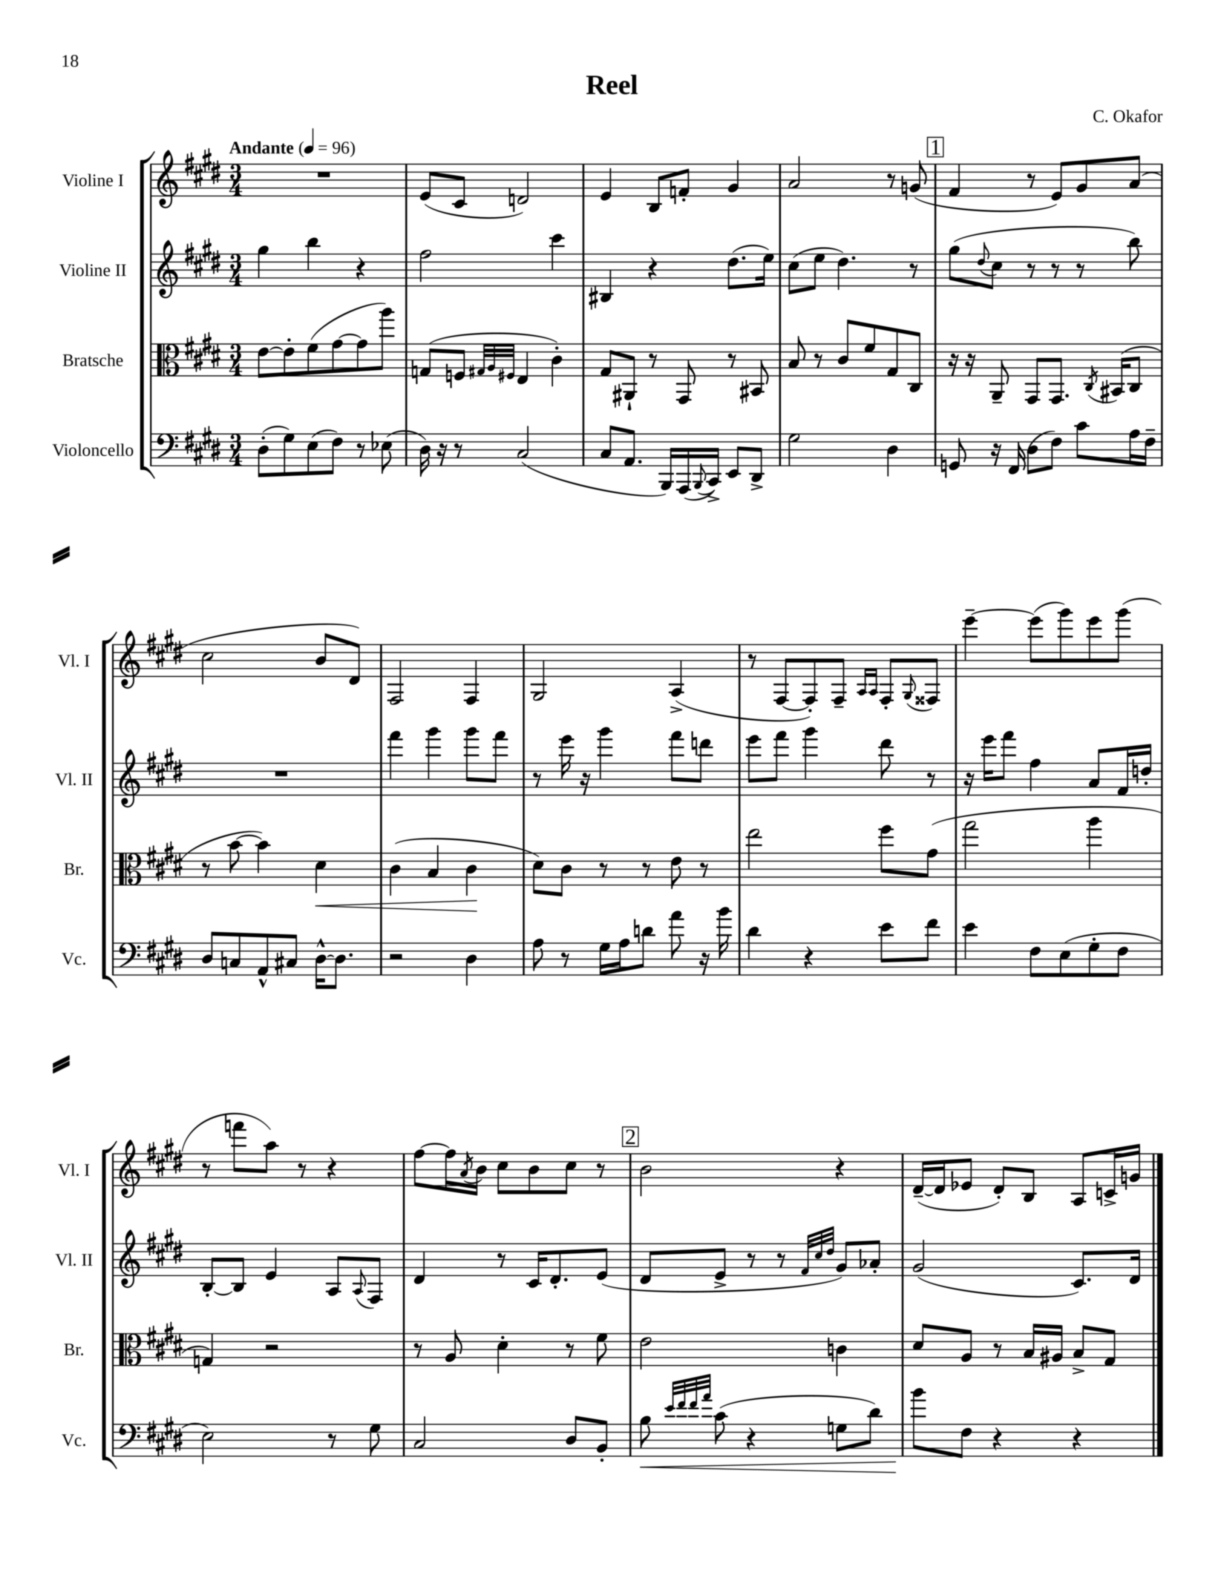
\header { title = "Reel" composer = "C. Okafor" }
<<
\new StaffGroup <<
\new Staff = "s0" \with { instrumentName = "Violine I" shortInstrumentName = "Vl. I" } {
    \clef treble \key e \major \numericTimeSignature \time 3/4 \tempo "Andante" 4 = 96
    R2. |
    e'8( cis'8 d'2) |
    e'4 b8 f'8-. gis'4 |
    a'2 r8 g'8( |
    \mark \markup { \box "1" } fis'4 r8 e'8) gis'8 a'8( |
    cis''2 b'8 dis'8) |
    fis2 fis4 |
    gis2 a4->( |
    r8 fis8~ fis8-.) fis8-- \grace { a16 a16 } fis8-. \appoggiatura { gis8 } fisis8 |
    e'''4~-- e'''8( gis'''8) e'''8 gis'''8( |
    r8 f'''8 a''8) r8 r4 |
    fis''8~ fis''16 \acciaccatura { a'8 } b'16 cis''8 b'8 cis''8 r8 |
    \mark \markup { \box "2" } b'2 r4 |
    dis'16~--( dis'16 ees'8 dis'8-.) b8 a8 c'16-> g'16 \bar "|." |
}
\new Staff = "s1" \with { instrumentName = "Violine II" shortInstrumentName = "Vl. II" } {
    \clef treble \key e \major \numericTimeSignature \time 3/4
    gis''4 b''4 r4 |
    fis''2 cis'''4 |
    bis4 r4 dis''8.( e''16) |
    cis''8( e''8 dis''4.) r8 |
    \mark \markup { \box "1" } gis''8( \appoggiatura { dis''8 } cis''8 r8 r8 r8 b''8) |
    R2. |
    fis'''4 gis'''4 gis'''8 fis'''8 |
    r8 e'''16 r16 gis'''4 fis'''8 d'''8 |
    e'''8 fis'''8 gis'''4 dis'''8 r8 |
    r16 e'''16 fis'''8 fis''4 a'8 fis'16 d''16-. |
    b8~-. b8 e'4 a8 \appoggiatura { a8 } fis8 |
    dis'4 r8 cis'16 dis'8.-. e'8( |
    \mark \markup { \box "2" } dis'8 e'8-> r8 r8 \grace { fis'32 cis''32 dis''32 } gis'8) aes'8-. |
    gis'2( cis'8.) dis'16 \bar "|." |
}
\new Staff = "s2" \with { instrumentName = "Bratsche" shortInstrumentName = "Br." } {
    \clef alto \key e \major \numericTimeSignature \time 3/4
    e'8~ e'8-. fis'8( gis'8~ gis'8 a''8) |
    g8( f8 \grace { gis32 a32 fis32 } e4 cis'4-.) |
    gis8 ais,8-! r8 gis,8 r8 bis,8 |
    b8 r8 cis'8 fis'8 gis8 cis8 |
    \mark \markup { \box "1" } r16 r16 a,8-- gis,8 gis,8. \acciaccatura { cis8 } bis,16( cis8 |
    r8 b'8~ b'4) dis'4\< |
    cis'4( b4 cis'4\! |
    dis'8) cis'8 r8 r8 e'8 r8 |
    e''2 fis''8 gis'8( |
    gis''2 a''4 |
    g4) r2 |
    r8 a8 dis'4-. r8 fis'8 |
    \mark \markup { \box "2" } e'2 c'4 |
    dis'8 a8 r8 b16 ais16 b8-> gis8 \bar "|." |
}
\new Staff = "s3" \with { instrumentName = "Violoncello" shortInstrumentName = "Vc." } {
    \clef bass \key e \major \numericTimeSignature \time 3/4
    dis8-.( gis8) e8( fis8) r8 ees8( |
    dis16) r16 r8 cis2( |
    cis8 a,8. b,,16) a,,16( \appoggiatura { b,,8 } cis,16->) e,8 dis,8-> |
    gis2 dis4 |
    \mark \markup { \box "1" } g,8 r16 fis,16( dis8 fis8) cis'8 a16 fis16-- |
    dis8 c8 a,8-^ cis8 dis16~-^ dis8. |
    r2 dis4 |
    a8 r8 gis16 a16 d'8 a'8 r16 b'16 |
    dis'4 r4 e'8 fis'8 |
    e'4 fis8 e8( gis8-. fis8 |
    e2) r8 gis8 |
    cis2 dis8 b,8-. |
    \mark \markup { \box "2" } b8\< \grace { e'32 fis'32 fis'32 a'32 } cis'8( r4 g8 dis'8) |
    b'8\! fis8 r4 r4 \bar "|." |
}
>>
>>
\layout { \context { \Score \remove "Bar_number_engraver" } }
